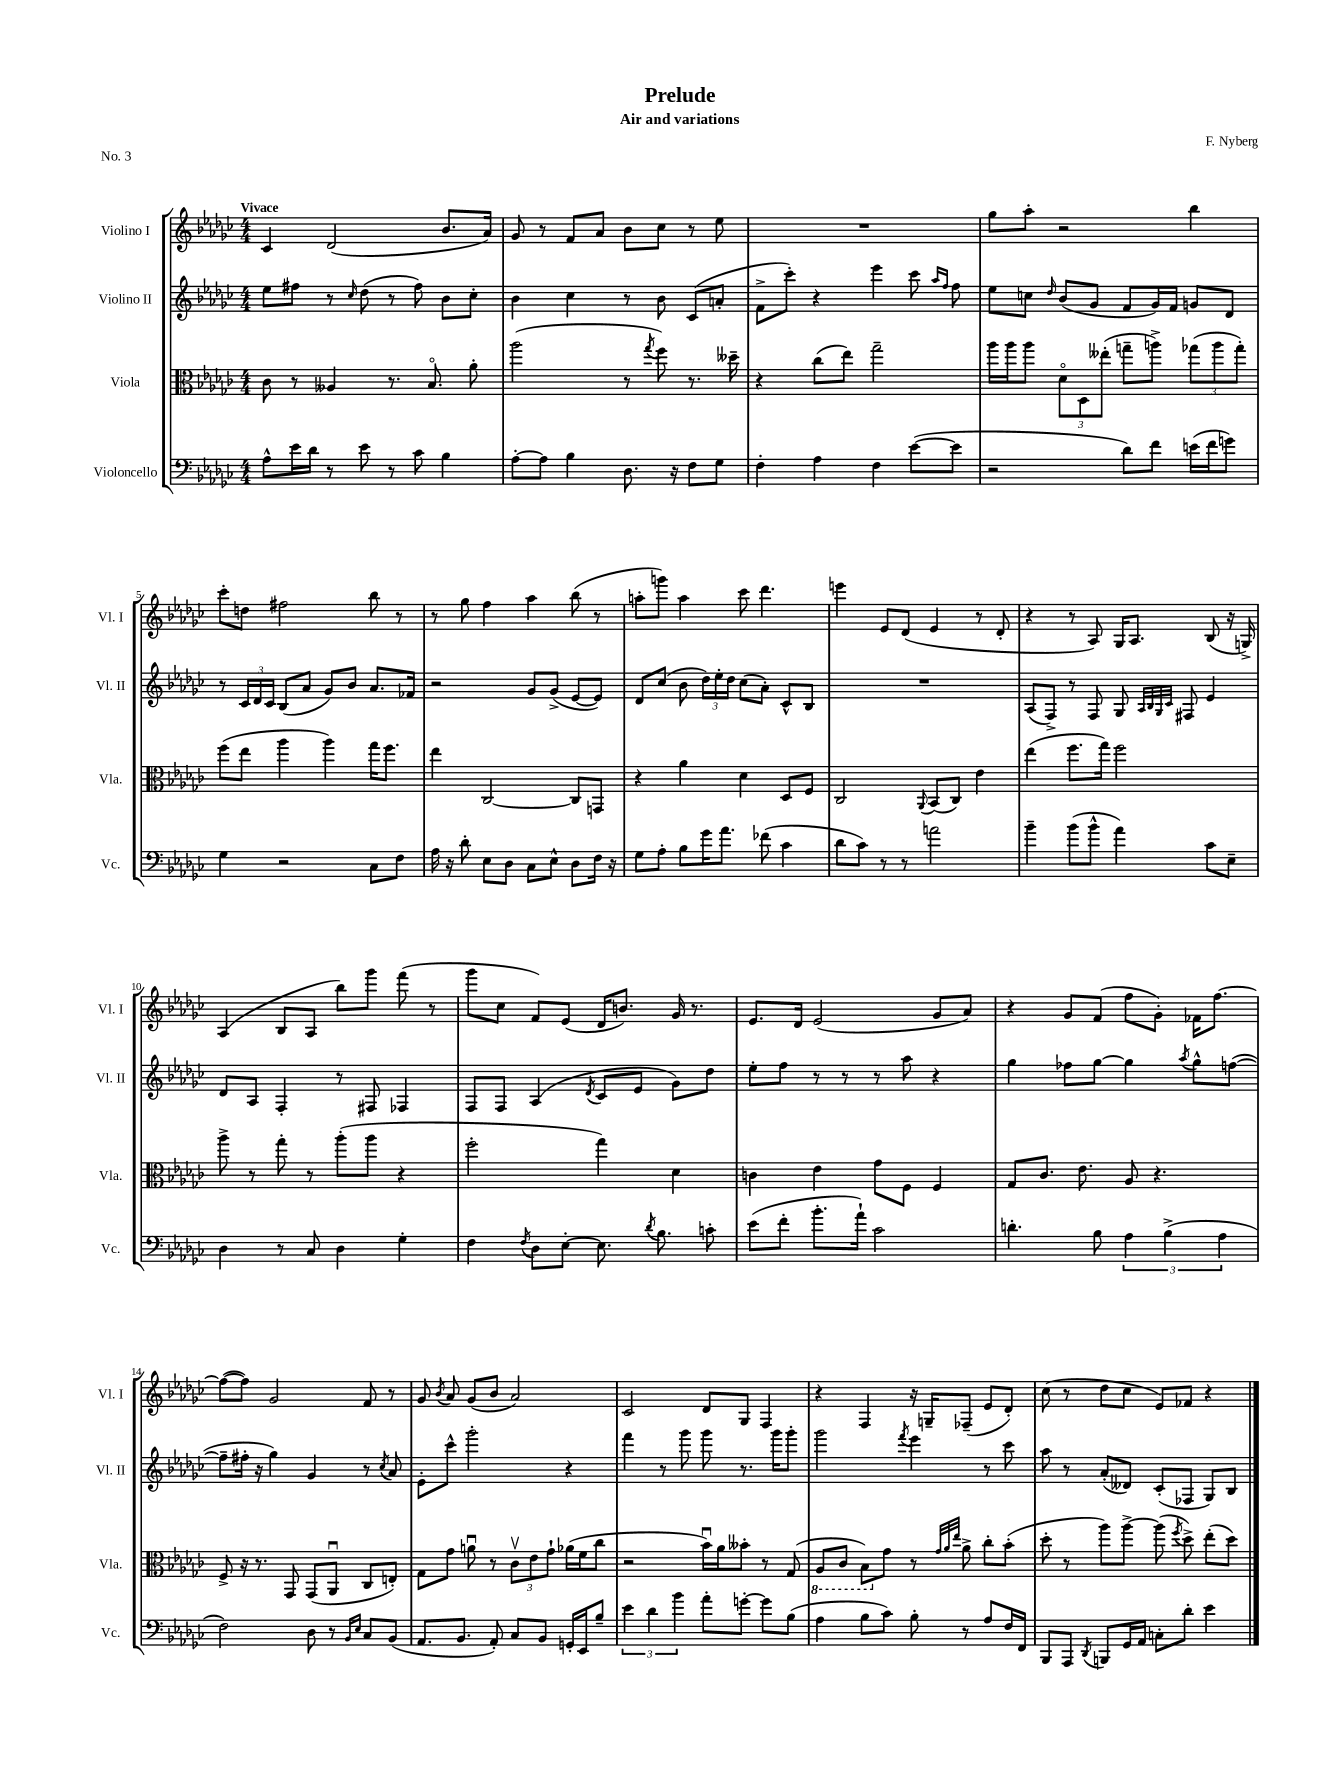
\header { title = "Prelude" composer = "F. Nyberg" subtitle = "Air and variations" piece = "No. 3" }
<<
\new StaffGroup <<
\new Staff = "s0" \with { instrumentName = "Violino I" shortInstrumentName = "Vl. I" } {
    \clef treble \key ges \major \numericTimeSignature \time 4/4 \tempo "Vivace"
    \autoBeamOff ces'4 des'2( bes'8.[ aes'16]) |
    ges'8 r8 f'8[ aes'8] bes'8[ ces''8] r8 ees''8 |
    R1 |
    ges''8[ aes''8]-. r2 bes''4 |
    ces'''8[-. d''8] fis''2 bes''8 r8 |
    r8 ges''8 f''4 aes''4 bes''8( r8 |
    a''8[-. g'''8]) a''4 ces'''8 des'''4. |
    e'''4 ees'8[ des'8]( ees'4 r8 des'8-. |
    r4 r8 aes8) ges16[ aes8.] bes8( r16 g16->) |
    aes4( bes8[ aes8] bes''8[) ges'''8] f'''8( r8 |
    ges'''8[ ces''8] f'8[) ees'8]( des'16[ b'8.]) ges'16 r8. |
    ees'8.[ des'16] ees'2( ges'8[ aes'8]) |
    r4 ges'8[ f'8]( f''8[ ges'8]-.) fes'16[ f''8.]~ |
    f''8[~( f''8]) ges'2 f'8 r8 |
    ges'8 \acciaccatura { bes'8 } aes'8 ges'8[( bes'8] aes'2) |
    ces'2 des'8[ ges8] f4 |
    r4 f4 r16 g16[-- fes8]--( ees'8[ des'8]-.) |
    ces''8( r8 des''8[ ces''8] ees'8[) fes'8] r4 \bar "|." |
}
\new Staff = "s1" \with { instrumentName = "Violino II" shortInstrumentName = "Vl. II" } {
    \clef treble \key ges \major \numericTimeSignature \time 4/4
    \autoBeamOff ees''8[ fis''8] r8 \grace { ces''16 } des''8( r8 fis''8) bes'8[ ces''8]-. |
    bes'4 ces''4 r8 bes'8 ces'8[( a'8]-. |
    f'8[-> ces'''8]-.) r4 ees'''4 ces'''8 \grace { aes''16[ f''16] } f''8 |
    ees''8[ c''8] \grace { des''16 } bes'8[( ges'8] f'8[ ges'16) f'16] g'8[ des'8] |
    r8 \tuplet 3/2 { ces'16[ des'16 ces'16] } bes8[( aes'8] ges'8[) bes'8] aes'8.[ fes'16] |
    r2 ges'8[ ges'8]->( ees'8[~ ees'8]) |
    des'8[ ces''8]( bes'8 \tuplet 3/2 { des''16[) ees''16-. des''16] } ces''8[( aes'8]-.) ces'8[-^ bes8] |
    R1 |
    aes8[( f8]->) r8 f8 ges8 \grace { aes32[ bes32 ges32 ces'32] } fis8 ees'4 |
    des'8[ aes8] f4-. r8 fis8 fes4 |
    f8[ f8] aes4( \acciaccatura { des'8 } ces'8[ ees'8] ges'8[) des''8] |
    ees''8[-. f''8] r8 r8 r8 aes''8 r4 |
    ges''4 fes''8[ ges''8]~ ges''4 \acciaccatura { aes''8 } ges''8[-^ f''8]~( |
    f''8[-- fis''16]-. r16 ges''4) ges'4 r8 \acciaccatura { ces''8 } aes'8 |
    ees'8[-. ces'''8]-^ ges'''2-. r4 |
    f'''4 r8 ges'''8 ges'''8 r8. ges'''16[ ges'''8]-. |
    ges'''2 \acciaccatura { f'''8 } ees'''4 r8 ces'''8 |
    aes''8 r8 aes'8[-.( deses'8]) ces'8[-.( fes8] ges8[) bes8] \bar "|." |
}
\new Staff = "s2" \with { instrumentName = "Viola" shortInstrumentName = "Vla." } {
    \clef alto \key ges \major \numericTimeSignature \time 4/4
    \autoBeamOff ces'8 r8 aeses4 r8. bes8.\flageolet aes'8-. |
    aes''2( r8 \acciaccatura { ges''8 } f''8) r8. deses''16-- |
    r4 ces''8[( ees''8]) ges''2-- |
    aes''16[ aes''16 aes''8] \tuplet 3/2 { des'8[\flageolet des8 eeses''8]-.( } g''8[-- a''8]->) \tuplet 3/2 { ges''8[( a''8 ges''8]-.) } |
    f''8[( ees''8] aes''4 aes''4) ges''16[ f''8.] |
    ees''4 ces2~ ces8[ g,8] |
    r4 aes'4 des'4 des8[ f8] |
    ces2 \appoggiatura { aes,8 } bes,8[( ces8]) ees'4 |
    ees''4( f''8.[ ges''16]) f''2 |
    aes''8-> r8 ges''8-. r8 aes''8[-.( aes''8] r4 |
    f''2-. ges''4) des'4 |
    c'4 ees'4 ges'8[ f8] f4 |
    ges8[ ces'8.] ees'8. aes8 r4. |
    f8-> r16 r8. ges,8 ges,8[( aes,8]\downbow ces8[ e8]-.) |
    ges8[ ges'8] a'8\downbow r8 \tuplet 3/2 { ces'8[\upbow ees'8 ges'8]-! } aes'16[( f'16 ces''8] |
    r2 bes'16[\downbow) aes'16 beses'8]-. r8 ges8( |
    \ottava #-1 aes,8[ ces8] bes,8[) \ottava #0 ges'8] r8 \grace { ges'32[ aes'32 ees''32] } aes'8-> ces''8[-. bes'8]-.( |
    des''8-. r8 aes''8[) aes''8]~-> aes''8( \acciaccatura { f''8 } des''8->) ees''8[-.( des''8]) \bar "|." |
}
\new Staff = "s3" \with { instrumentName = "Violoncello" shortInstrumentName = "Vc." } {
    \clef bass \key ges \major \numericTimeSignature \time 4/4
    \autoBeamOff aes8[-^ ees'16 des'16] r8 ees'8 r8 ces'8 bes4 |
    aes8[~-. aes8] bes4 des8. r16 f8[ ges8] |
    f4-. aes4 f4 ees'8[~( ees'8] |
    r2 des'8[) f'8] e'16[( f'16 g'8]) |
    ges4 r2 ces8[ f8] |
    aes16 r16 des'8-. ees8[ des8] ces8[ ees8]-^ des8[ f16] r16 |
    ges8[ aes8]-. bes8[ ges'16 aes'8.] fes'8( ces'4 |
    des'8[ ces'8]) r8 r8 a'2 |
    bes'4-- bes'8[( bes'8]-^ aes'4) ces'8[ ees8]-- |
    des4 r8 ces8 des4 ges4-. |
    f4 \acciaccatura { f8 } des8[ ees8]~-. ees8. \acciaccatura { des'8 } bes8. c'8-. |
    ees'8[( f'8]-. bes'8.[-. aes'16]-!) ces'2 |
    d'4.-. bes8 \tuplet 3/2 { aes4 bes4->( aes4 } |
    f2) des8 r8 \grace { bes,16[ ees16] } ces8[ bes,8]( |
    aes,8.[ bes,8.] aes,8-.) ces8[ bes,8] g,16[-. ees,16 bes8]-- |
    \tuplet 3/2 { ees'4 des'4 bes'4 } aes'8[-. g'8]~-. g'8[ bes8]( |
    aes4 bes8[ ces'8]) bes8-. r8 aes8[ f16 f,16] |
    bes,,8[ aes,,8] \acciaccatura { des,8 } b,,8[ ges,16 aes,16] c8[-. des'8]-. ees'4 \bar "|." |
}
>>
>>
